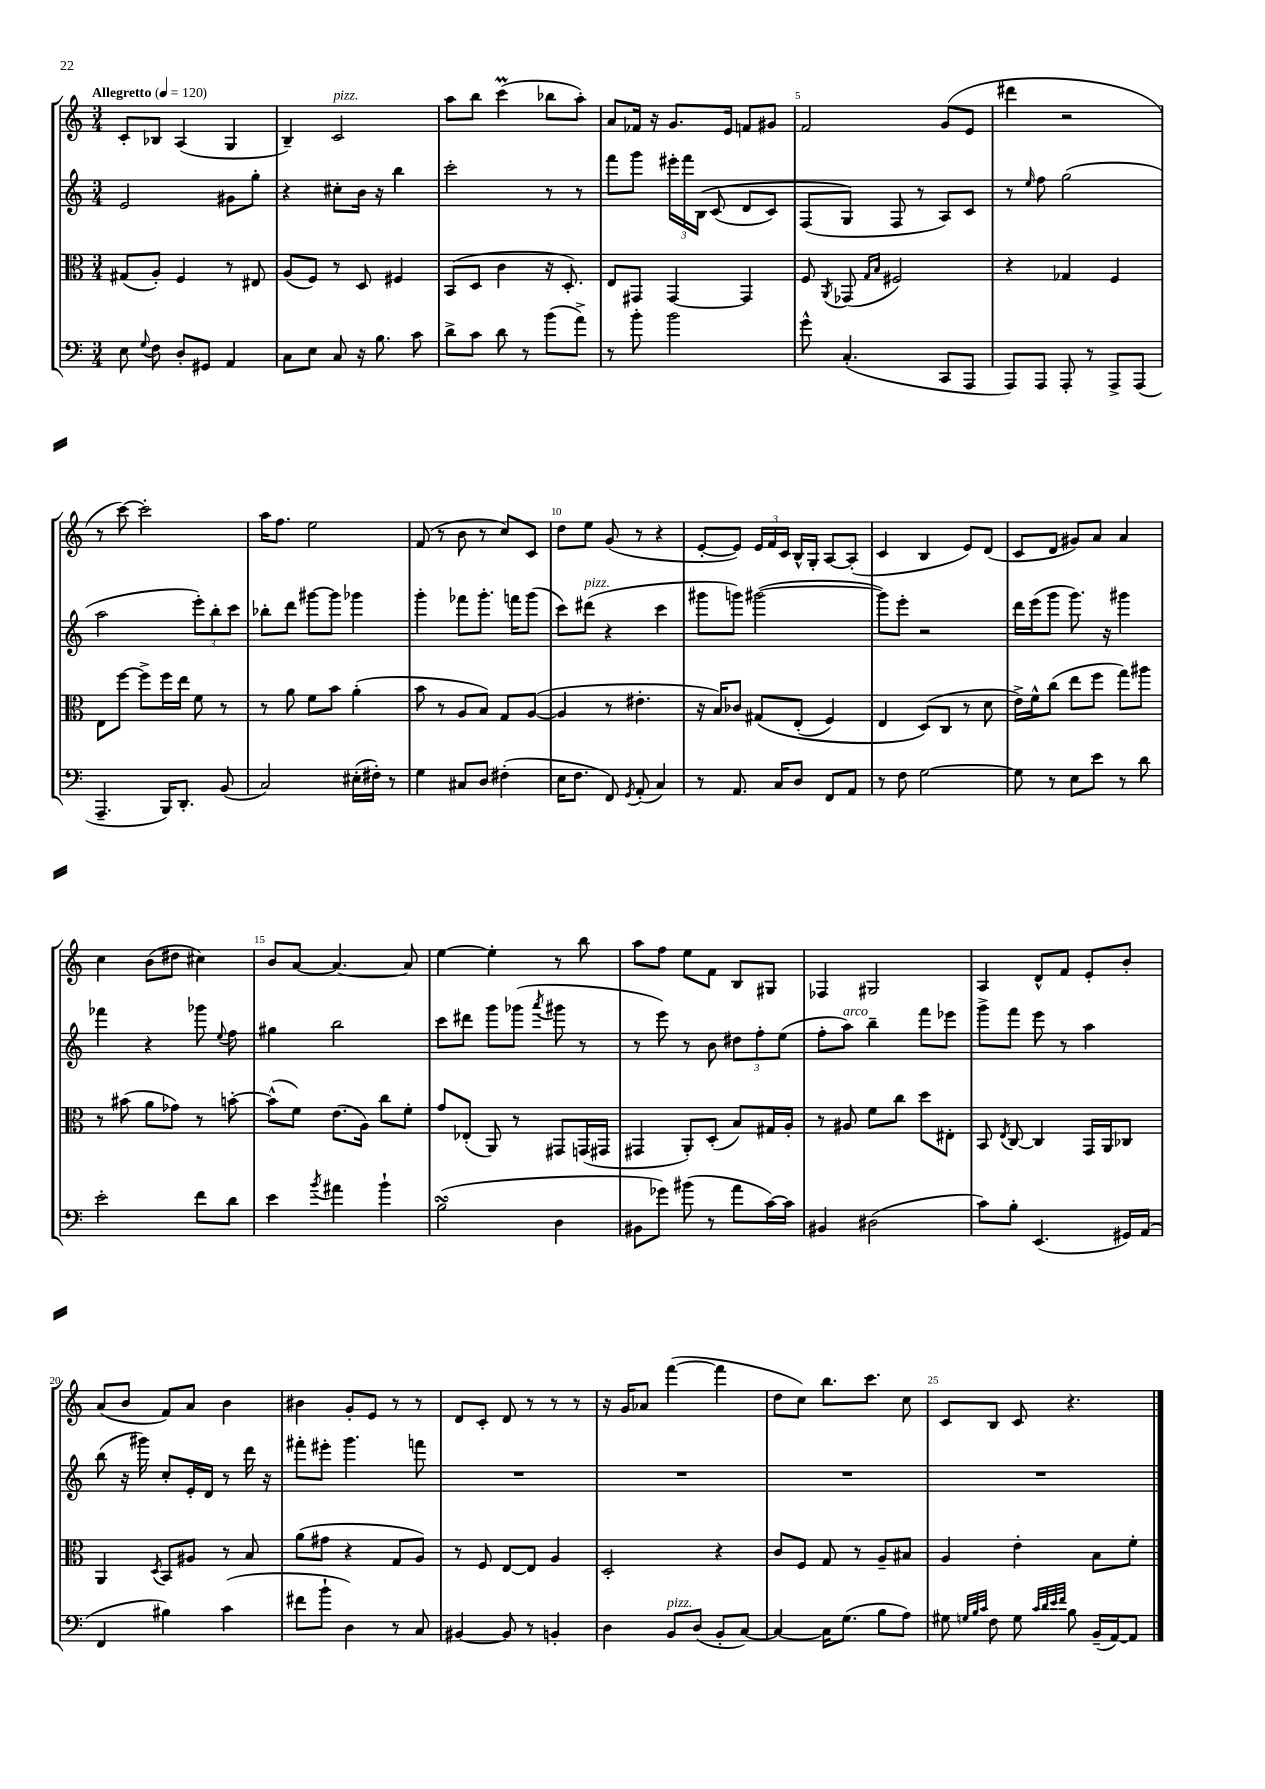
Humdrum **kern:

**kern	**kern	**kern	**kern
*part4	*part3	*part2	*part1
*staff4	*staff3	*staff2	*staff1
*clefF4	*clefC3	*clefG2	*clefG2
*k[]	*k[]	*k[]	*k[]
*M3/4	*M3/4	*M3/4	*M3/4
*MM120	*MM120	*MM120	*MM120
=1	=1	=1	=1
!	!	!	!LO:TX:a:B:t=Allegretto
8E\	(8G#X/L	2e/	8c'/L
8qqG/	.	.	.
8F\	8A'/J)	.	8B-X/J
8D'/L	4F/	.	(4A/
8GG#X/J	.	.	.
4AA/	8r	8g#X\L	4G/
.	8E#X/	8gg'\J	.
=2	=2	=2	=2
8C\L	(8A/L	4r	4B~/)
8E\J	8F/J)	.	.
!	!	!	!LO:TX:a:i:t=pizz.
8C/	8r	8cc#X'\L	2c/
16r	8D/	16b\Jk	.
8.B\	.	16r	.
.	4F#X/	4bb\	.
8c\	.	.	.
=3	=3	=3	=3
8d^\L	(8BB/L	2ccc'\	8aa\L
8c\J	8D/J	.	8bb\J
8d\	4c\	.	(4cccM\
8r	.	.	.
(8b\L	16r	8r	8bb-X\L
.	8.D'/)	.	.
8a^\J)	.	8r	8aa'\J)
=4	=4	=4	=4
8r	8E/L	8fff\L	8a/L
8b'\	8GG#X/J	8ggg\J	16f-X/Jk
.	.	.	16r
2b\	[4GG#/	24eee#X'\LL	8.g/L
.	.	24fff\	.
.	.	(24B\JJ	.
.	.	(8c/	.
.	.	.	16e/Jk
.	4GG#/]	8d/L	8fn/L
.	.	8c/J)	8g#X/J
=5	=5	=5	=5
8g^^\	8F/	(8F/L	2f/
.	8qAA/	.	.
(4.C'/	(8GG-X/	8G/J)	.
.	16qqG/LL	.	.
.	16qqB/JJ	.	.
.	2F#X/)	8F/	.
.	.	8r	.
8CC/L	.	8A/L)	(8g/L
8AAA/J	.	8c/J	8e/J
=6	=6	=6	=6
8AAA/L)	4r	8r	4ddd#X\
.	.	16qqee/	.
8AAA/J	.	8ff\	.
8AAA'/	4G-X/	(2gg\	2r
8r	.	.	.
8AAA^/L	4F/	.	.
(8AAA/J	.	.	.
!!LO:LB:g=z
=7	=7	=7	=7
4.AAA~/	8E\L	2aa\	8r
.	[8ff\J	.	[8ccc\)
.	8ff^\L]	.	2ccc'\]
16BBB/KL)	16ff\L	.	.
8.DD'/J	16ee\JJ	.	.
.	8f\	12eee'\L)	.
.	.	12bb'\	.
(8BB/	8r	.	.
.	.	12ccc\J	.
=8	=8	=8	=8
2C/)	8r	8bb-X'\L	16aa\KL
.	.	.	8.ff\J
.	8a\	8ddd\J	.
.	8f\L	[8ggg#X\L	2ee\
.	8b\J	8ggg#\J]	.
(16E#X'\LL	(4a'\	4ggg-X\	.
16F#X'\JJ)	.	.	.
8r	.	.	.
=9	=9	=9	=9
4G\	8b\	4ggg'\	(8f/
.	8r	.	8r
8C#X/L	8A/L	8fff-X\L	8b\
8D/J	8B/J)	8.ggg'\J	8r
(4F#X'\	8G/L	.	8cc/L)
.	.	16fffn\KL	.
.	([8A/J	(8ggg\J	8c/J
=10	=10	=10	=10
16E\KL	4A/]	8ccc\L)	8dd\L
8.F\J	.	.	.
!	!	!LO:TX:a:i:t=pizz.	!
.	.	(8ddd#X\J	8ee\J
8FF/)	8r	4r	(8g/
8qGG/	.	.	.
(8AA'/	4.e#X'\	.	8r
4C/)	.	4ccc\	4r
=11	=11	=11	=11
8r	16r	8ggg#X\L	[8e'/L
.	16B/KL)	.	.
8.AA/	8c-X/J	8gggn\J)	8e/J])
.	(8G#X/L	([2ggg#X\	24e/LL
.	.	.	24f/
16C/KL	.	.	.
.	.	.	24c/JJ
8D/J	(8E'/J	.	16B^^/LL
.	.	.	16G'/JJ
8FF/L	4F/)	.	[8A/L
8AA/J	.	.	(8A'/J]
=12	=12	=12	=12
8r	4E/	8ggg#\L])	4c/
8F\	.	8eee'\J	.
[2G\	(8D/L)	2r	4B/
.	8C/J	.	.
.	8r	.	8e/L)
.	8d\	.	(8d/J
=13	=13	=13	=13
8G\]	16e^\LL)	16ddd\LL	8c/L
.	16f^^\J	(16eee\J	.
8r	(8cc\J	8ggg\J	8d/J
8E\L	8ee\L	8.ggg\)	8g#X/L)
8e\J	8ff\J	.	8a/J
.	.	16r	.
8r	8gg\L)	4ggg#X\	4a/
8d\	8aa#X\J	.	.
!!LO:LB:g=z
=14	=14	=14	=14
2e'\	8r	4fff-X\	4cc\
.	(8b#X\	.	.
.	8a\L	4r	(8b\L
.	8g-X\J)	.	8dd#X\J
8f\L	8r	8ggg-X\	4cc#X\)
.	.	8qqee/	.
8d\J	[8bn'\	8ff\	.
=15	=15	=15	=15
4e\	(8b^^\L]	4gg#X\	8b/L
.	8f\J)	.	[8a/J
8qb/	.	.	.
4a#X\	(8.e\L	2bb\	4.a/_
.	16A\Jk)	.	.
4b`\	8cc\L	.	.
.	8f'\J	.	8a/]
=16	=16	=16	=16
(2BsSsS\	8g/L	8ccc\L	[4ee\
.	(8E-X'/J	8ddd#X\J	.
.	8AA/)	8ggg\L	4ee'\]
.	8r	(8ggg-X\J	.
.	.	8qaaa/	.
4D\	8GG#X/L	8ggg#X\	8r
.	(16GGn/L	8r	8bb\
.	16GG#X/JJ	.	.
=17	=17	=17	=17
8BB#X\L	4GG#X/	8r	8aa\L
8g-X\J)	.	8eee\)	8ff\J
(8b#X\	8AA'/L)	8r	8ee\L
8r	(8D'/J	8b\	8f\J
8a\L	8B/L)	12dd#X\L	8B/L
.	.	12ff'\	.
[16c\L)	16G#X/L	.	8G#X/J
.	.	(12ee\J	.
16c\JJ]	16A'/JJ	.	.
=18	=18	=18	=18
4BB#X/	8r	8ff'\L	4F-X/
!	!	!LO:TX:a:i:t=arco	!
.	8A#X/	8aa\J)	.
(2D#X\	8f\L	4bb~\	2G#X/
.	8cc\J	.	.
.	8dd\L	8fff\L	.
.	8E#X'\J	8eee-X\J	.
=19	=19	=19	=19
8c\L)	8BB/	8ggg^\L	4A/
.	8qE/	.	.
8B'\J	[8C/	8fff\J	.
(4.EE/	4C/]	8eee\	8d^^/L
.	.	8r	8f/J
.	16GG/LL	4aa\	8e'/L
.	16AA/J	.	.
16GG#X/LL)	8C-X/J	.	8b'/J
(16AA/JJ	.	.	.
!!LO:LB:g=z
=20	=20	=20	=20
4FF/	4AA/	(8bb\	(8a/L
.	.	16r	8b/J
.	.	16ggg#X\)	.
.	8qD/	.	.
4B#X\)	8BB/L	8cc'/L	8f/L)
.	8A#X/J	16e'/L	8a/J
.	.	16d/JJ	.
(4c\	8r	8r	4b\
.	8B/	16ddd\	.
.	.	16r	.
=21	=21	=21	=21
8f#X\L	(8a\L	8fff#X'\L	4b#X\
8b`\J	8g#X\J	8eee#X'\J	.
4D\)	4r	4.ggg\	8g'/L
.	.	.	8e/J
8r	8G/L	.	8r
8C/	8A/J)	8fffn\	8r
=22	=22	=22	=22
[4BB#X/	8r	2.r	8d/L
.	8F/	.	8c'/J
8BB#/]	[8E/L	.	8d/
8r	8E/J]	.	8r
4BBn'/	4A/	.	8r
.	.	.	8r
=23	=23	=23	=23
4D\	2D'/	2.r	16r
.	.	.	16g/KL
.	.	.	8a-X/J
!LO:TX:a:i:t=pizz.	!	!	!
8BB/L	.	.	([4fff\
(8D/J	.	.	.
8BB'/L	4r	.	4fff\]
[8C/J)	.	.	.
=24	=24	=24	=24
4C/_	8c/L	2.r	8dd\L
.	8F/J	.	8cc\J)
16C\KL]	8G/	.	8.bb\L
(8.G\J	.	.	.
.	8r	.	.
.	.	.	8.ccc\J
8B\L	8A~/L	.	.
8A\J)	8B#X/J	.	8cc\
=25	=25	=25	=25
8G#X\	4A/	2.r	8c/L
32qqGn/LLL	.	.	.
32qqB/	.	.	.
32qqc/JJJ	.	.	.
8F\	.	.	8B/J
8G\	4e'\	.	8c/
32qqc/LLL	.	.	.
32qqd/	.	.	.
32qqe/	.	.	.
32qqf/JJJ	.	.	.
8B\	.	.	4.r
(16BB~/LL	8B\L	.	.
[16AA/J)	.	.	.
8AA/J]	8f'\J	.	.
==	==	==	==
*-	*-	*-	*-
